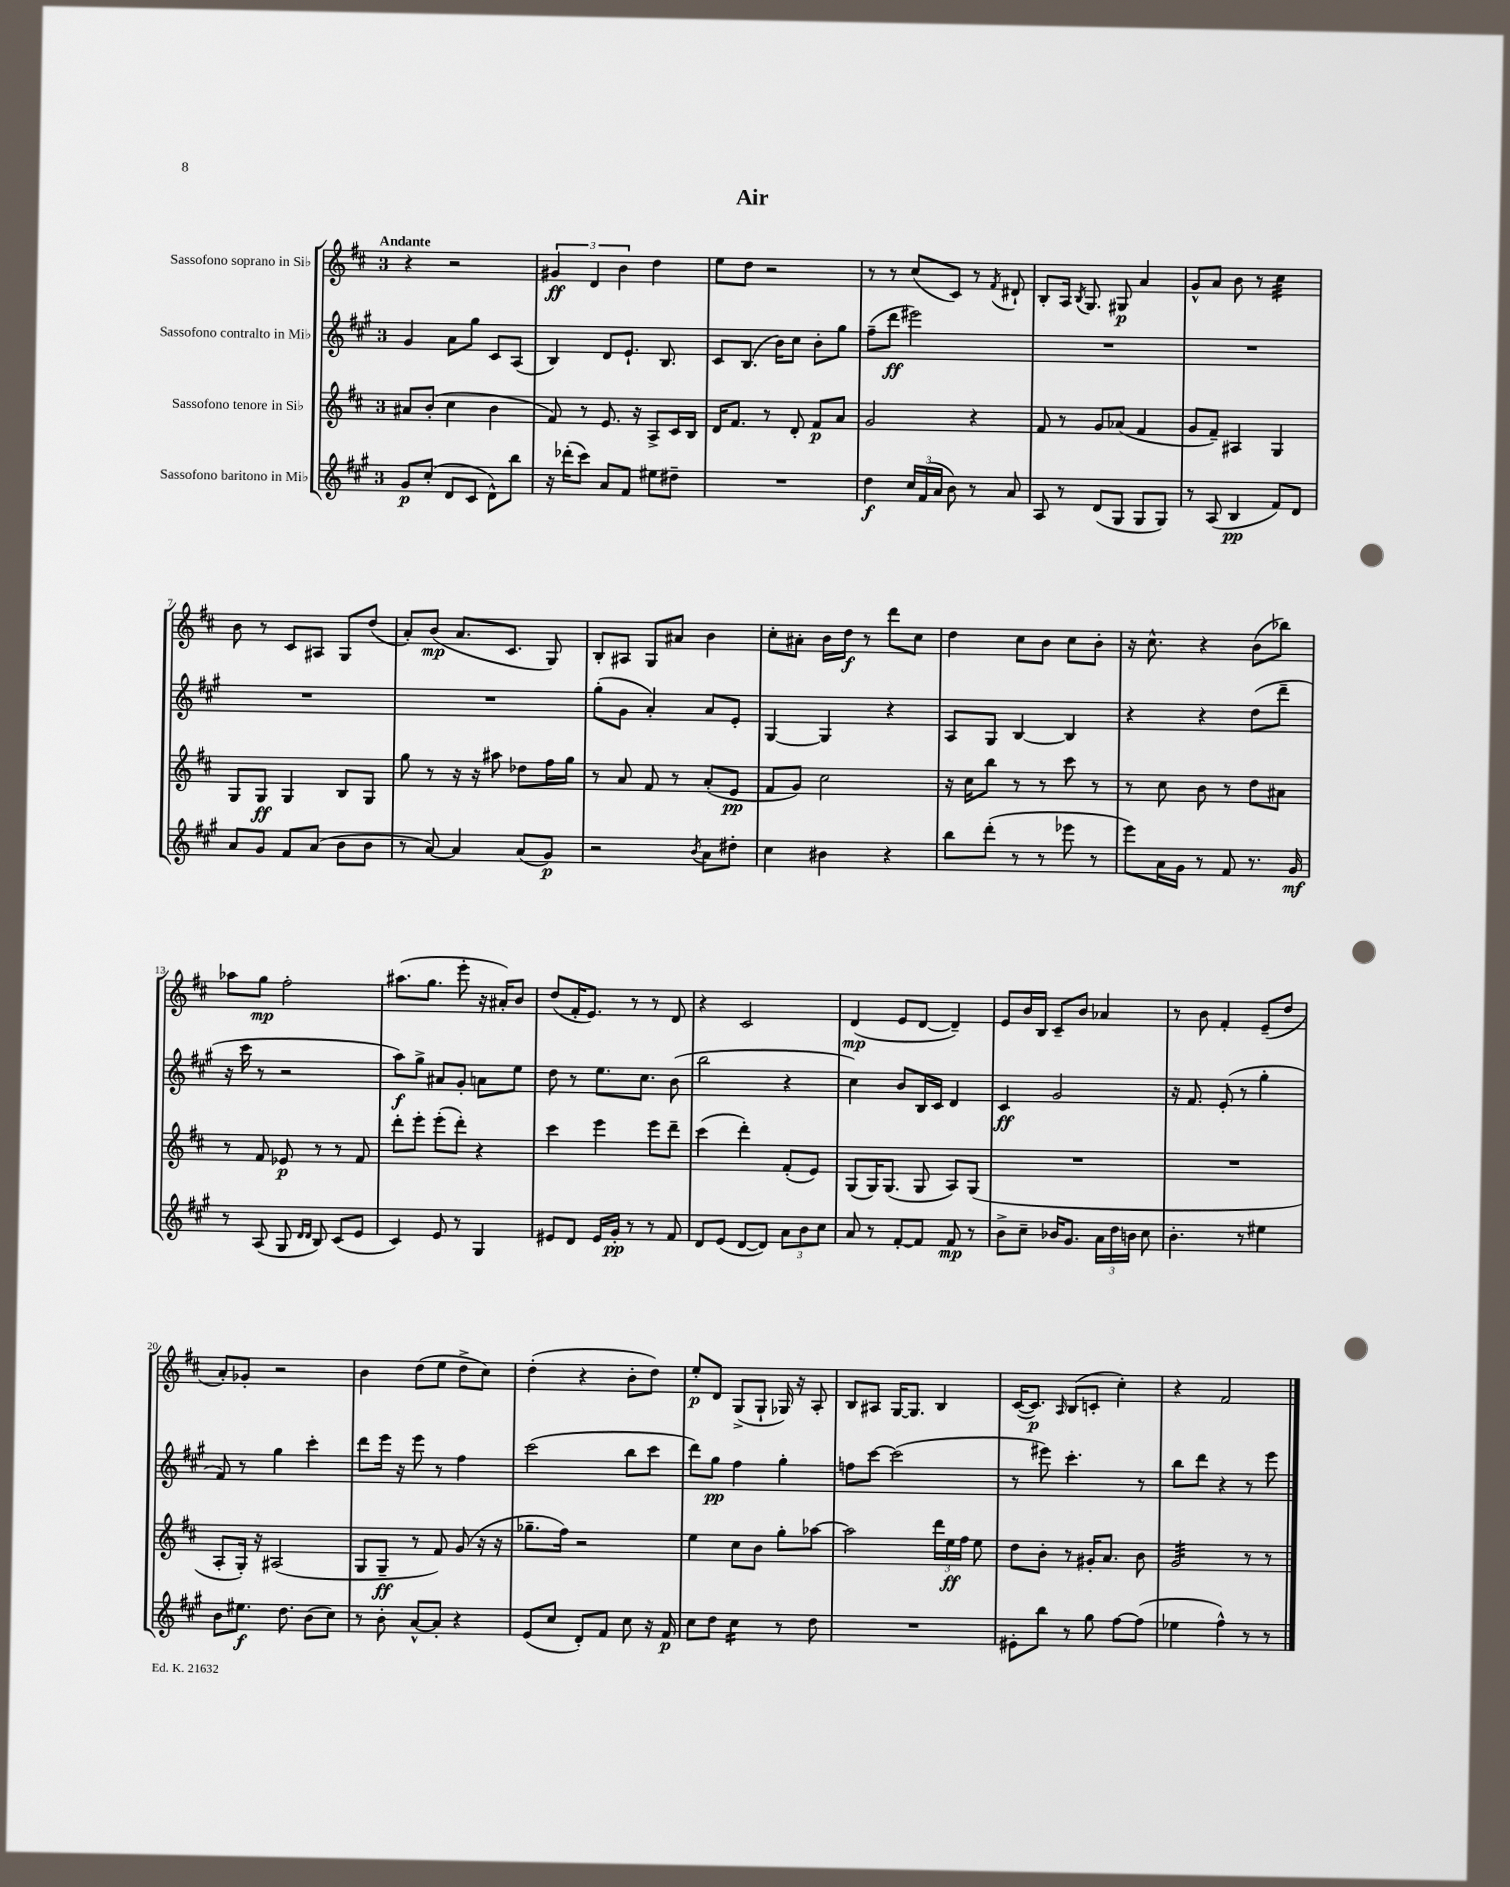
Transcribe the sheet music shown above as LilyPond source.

\header { title = "Air" }
<<
\new StaffGroup <<
\new Staff = "s0" \with { instrumentName = "Sassofono soprano in Sib" } {
    \clef treble \key d \major \once \override Staff.TimeSignature.style = #'single-digit \time 3/4 \tempo "Andante"
    \autoBeamOff r4 r2 |
    \tuplet 3/2 { gis'4\ff d'4 b'4 } d''4 |
    e''8[ d''8] r2 |
    r8 r8 cis''8[( cis'8]) r8 \acciaccatura { fis'8 } dis'8-! |
    b8[-. a16] \acciaccatura { b8 } g8. gis8\p a'4 |
    g'8[-^ a'8] b'8 r8 cis''4:32 |
    b'8 r8 cis'8[ ais8] g8[ d''8]( |
    a'8[-.) b'8]\mp( a'8.[ cis'8.] g8) |
    b8[-. ais8] g8[ ais'8] b'4 |
    cis''8[-. ais'8]-. b'16[ d''16]\f r8 d'''8[ cis''8] |
    d''4 cis''8[ b'8] cis''8[ b'8]-. |
    r16 cis''8.-^ r4 b'8[( bes''8]) |
    aes''8[ g''8]\mp fis''2-. |
    ais''8.[( g''8.] e'''8-. r16 ais'16[-.) b'8] |
    d''8[( fis'16-. e'8.]) r8 r8 d'8 |
    r4 cis'2 |
    d'4\mp( e'8[ d'8]~ d'4--) |
    e'8[ b'16 b16] cis'8[-- b'8] aes'4 |
    r8 b'8 fis'4-. e'8[--( d''8] |
    a'8[-.) ges'8]-. r2 |
    b'4 d''8[( e''8] d''8[-> cis''8]) |
    d''4-.( r4 b'8[-. d''8]) |
    e''8[-.\p d'8] g8[->( g8]-! ges16) r16 a8-. |
    b8[ ais8] g16[~ g8.] b4 |
    cis'16[~( cis'8.]\p) \grace { a16 } b8[( c'8]-. cis''4-.) |
    r4 fis'2 \bar "|." |
}
\new Staff = "s1" \with { instrumentName = "Sassofono contralto in Mib" } {
    \clef treble \key a \major \once \override Staff.TimeSignature.style = #'single-digit \time 3/4
    \autoBeamOff gis'4 a'8[ gis''8] cis'8[ a8]( |
    b4) d'8[ e'8.]-! b8. |
    cis'8[ b8.]( b'16[) cis''8] b'8[-. gis''8] |
    fis''8[--( d'''8]\ff eis'''2) |
    R2. |
    R2. |
    R2. |
    R2. |
    gis''8[-.( gis'8] a'4-.) a'8[ e'8]-. |
    gis4~ gis4 r4 |
    a8[ gis8] b4~ b4 |
    r4 r4 d''8[( d'''8]-- |
    r16 cis'''16 r8 r2 |
    a''8[\f) gis''8]-> ais'8[ gis'8]-. a'8[ e''8] |
    d''8 r8 e''8.[ cis''8.] b'8( |
    b''2 r4 |
    cis''4) b'8[ b16 cis'16] d'4 |
    cis'4\ff gis'2 |
    r16 fis'8. e'8-.( r8 gis''4-. |
    fis'8) r8 gis''4 cis'''4-. |
    d'''8[ e'''16] r16 e'''8 r8 fis''4 |
    cis'''2( b''8[ cis'''8] |
    d'''8[) gis''8]\pp fis''4 gis''4-. |
    f''8[ cis'''8]~ cis'''2( |
    r8 eis'''8) cis'''4.-. r8 |
    b''8[ d'''8] r4 r8 e'''8 \bar "|." |
}
\new Staff = "s2" \with { instrumentName = "Sassofono tenore in Sib" } {
    \clef treble \key d \major \once \override Staff.TimeSignature.style = #'single-digit \time 3/4
    \autoBeamOff ais'8[ b'8]-.( cis''4 b'4 |
    fis'8) r8 e'8. r16 a8[-> cis'16 b16] |
    d'16[ fis'8.] r8 d'8-. fis'8[\p a'8] |
    g'2 r4 |
    fis'8 r8 g'8[ aes'8]( fis'4 |
    g'8[ fis'8]--) ais4 g4 |
    g8[ g8]\ff g4 b8[ g8] |
    g''8 r8 r16 r16 ais''8 des''8[ fis''16 g''16] |
    r8 a'8 fis'8 r8 a'8[-.( e'8]\pp |
    fis'8[ g'8]) cis''2 |
    r16 cis''16[ b''8] r8 r8 cis'''8 r8 |
    r8 cis''8 b'8 r8 d''8[ ais'8] |
    r8 fis'8 ees'8\p r8 r8 fis'8 |
    d'''8[-. e'''8]-. e'''8[-.( d'''8]-.) r4 |
    cis'''4 e'''4 e'''8[ d'''8]-- |
    cis'''4( d'''4-.) fis'8[-.( e'8]) |
    g8[( g16) g8.]( g8 a8[) g8]( |
    R2. |
    R2. |
    a8[-. g16]-.) r16 ais2( |
    g8[ g8]--\ff r8 fis'8) g'8( r16 r16 |
    ges''8.[-- fis''16]) r2 |
    e''4 cis''8[ b'8] g''8[-. aes''8]~ |
    aes''2 \tuplet 3/2 { d'''16[ e''16\ff fis''16] } e''8 |
    d''8[ b'8]-. r8 gis'16[-. a'8.] b'8 |
    g'2:32 r8 r8 \bar "|." |
}
\new Staff = "s3" \with { instrumentName = "Sassofono baritono in Mib" } {
    \clef treble \key a \major \once \override Staff.TimeSignature.style = #'single-digit \time 3/4
    \autoBeamOff gis'8[\p cis''8]-.( d'8[ cis'8] d'8[-^) b''8] |
    r16 des'''16[-.( cis'''8]) a'8[ fis'8] eis''8[ dis''8]-- |
    R2. |
    d''4\f \tuplet 3/2 { cis''16[ fis'16( a'16] } b'8) r8 a'8 |
    a8 r8 d'8[( gis8] gis8[ gis8]) |
    r8 a8( b4\pp fis'8[) d'8] |
    a'8[ gis'8] fis'8[ a'8]( b'8[ b'8] |
    r8 a'8~) a'4 a'8[( gis'8]\p) |
    r2 \acciaccatura { b'8 } a'8[ dis''8]-. |
    cis''4 bis'4 r4 |
    b''8[ d'''8]-.( r8 r8 ees'''8 r8 |
    e'''8[) a'16 gis'16] r8 fis'8 r8. gis'16\mf |
    r8 a8( gis8 \grace { d'16[ d'16] } b8) cis'8[( e'8] |
    cis'4) e'8 r8 gis4 |
    eis'8[ d'8] eis'16[ gis'16]-.\pp r8 r8 fis'8 |
    d'8[ e'8]( d'8[~ d'8]) \tuplet 3/2 { a'8[ b'8 cis''8] } |
    a'8 r8 fis'8[~-. fis'8] fis'8\mp r8 |
    b'8[-> cis''8]-- bes'16[ gis'8.] \tuplet 3/2 { a'16[ d''16 b'16] } cis''8 |
    b'4.-. r8 eis''4 |
    b'8[ eis''8.]\f d''8. b'8[( cis''8]) |
    r8 b'8-. a'8[~-^ a'8]-. r4 |
    e'8[( cis''8] d'8[-.) fis'8] cis''8 r16 fis'16\p |
    cis''8[ d''8] cis''4:16 r8 d''8 |
    R2. |
    eis'8[-. b''8] r8 gis''8 fis''8[~ fis''8]( |
    ees''4 fis''4-^) r8 r8 \bar "|." |
}
>>
>>
